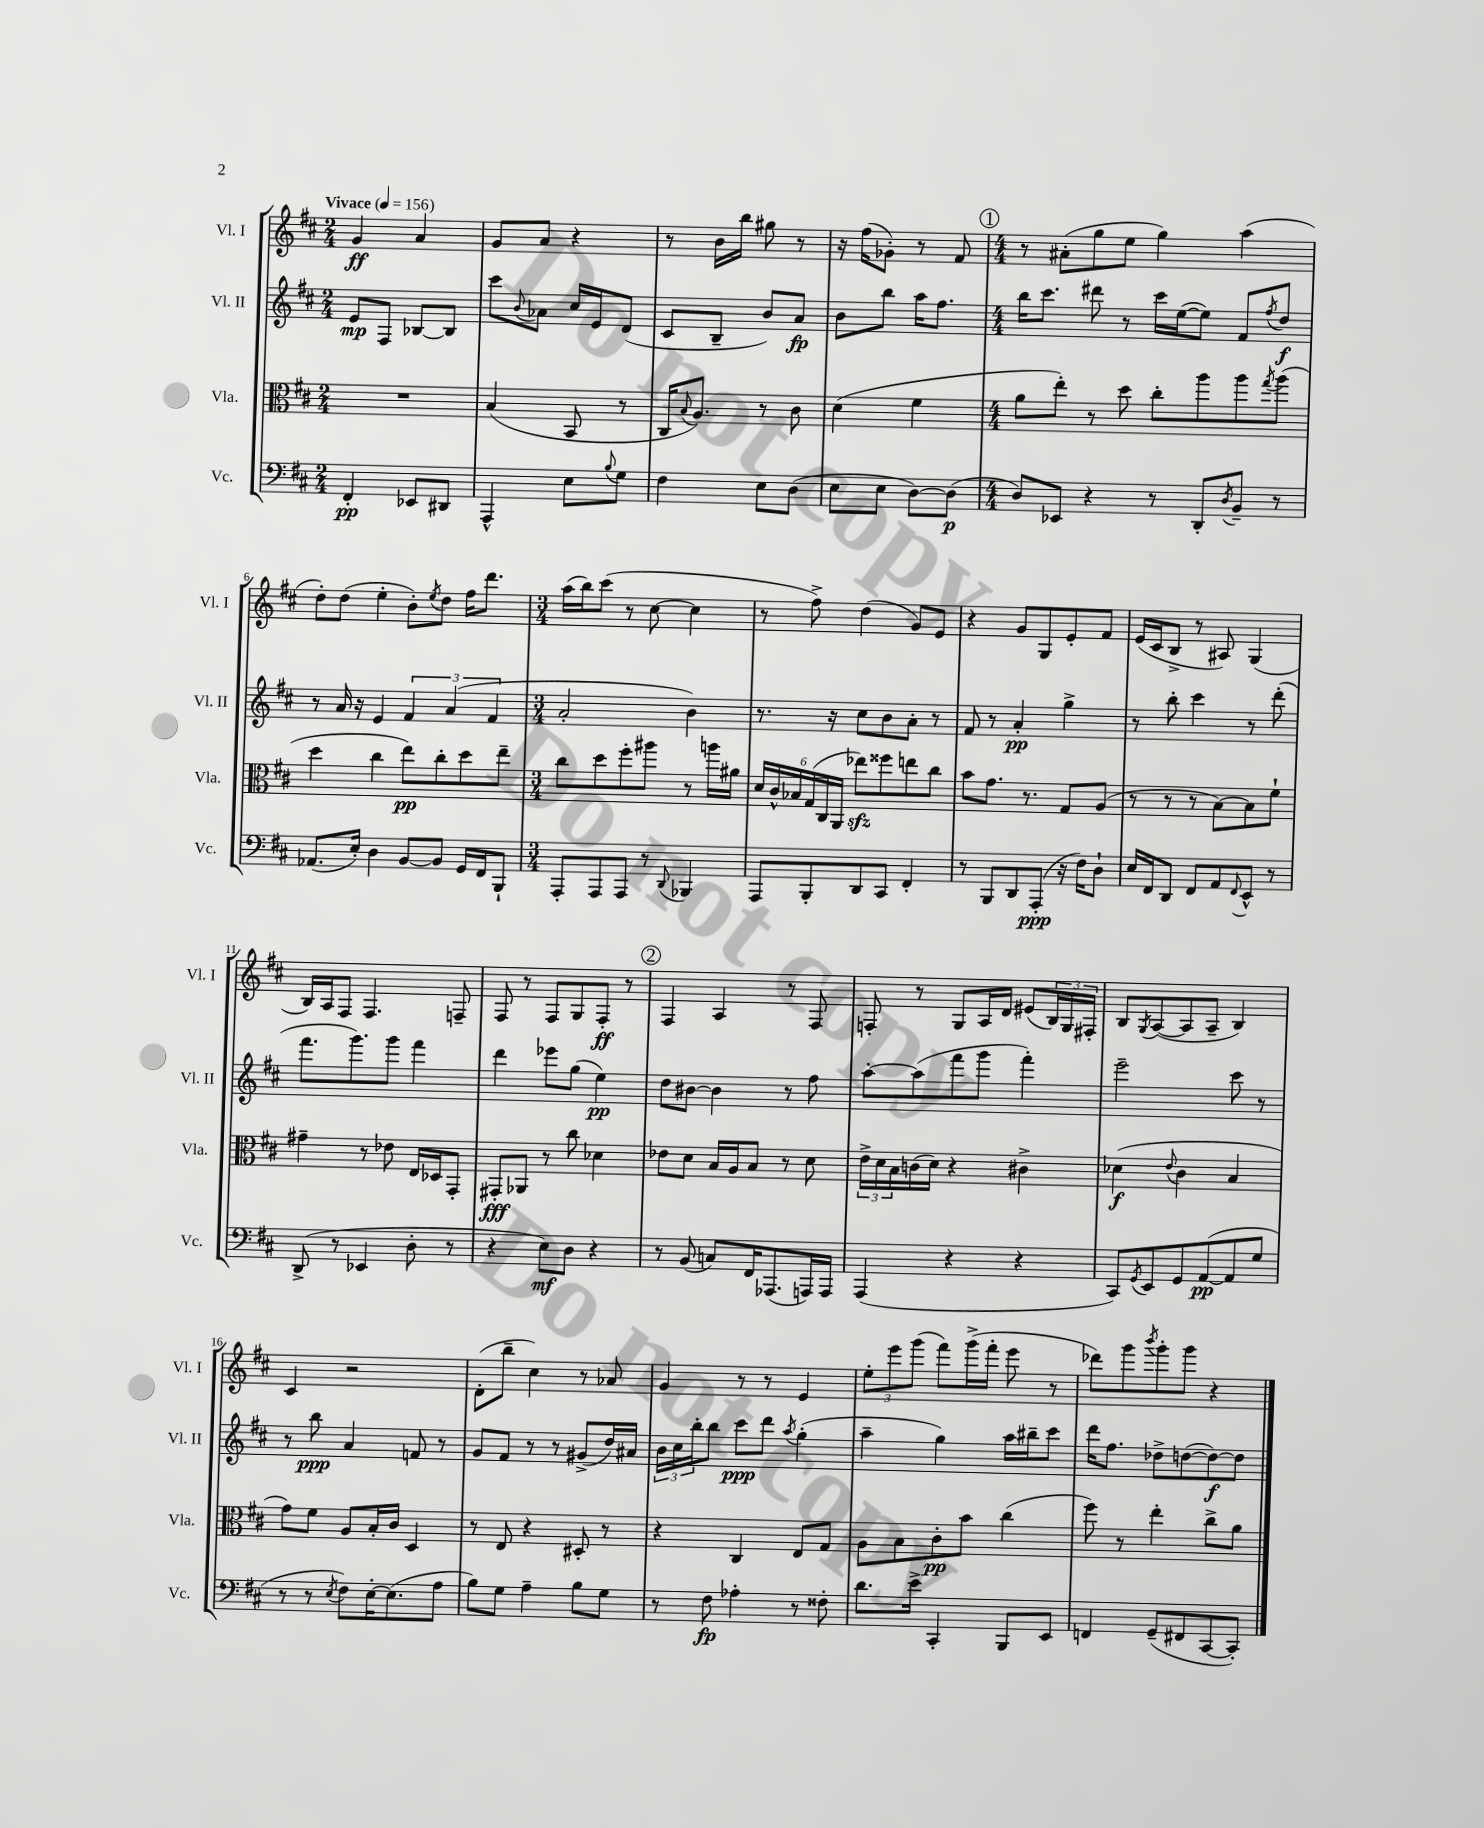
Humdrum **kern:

**kern	**dynam	**kern	**dynam	**kern	**dynam	**kern	**dynam
*part4	*part4	*part3	*part3	*part2	*part2	*part1	*part1
*staff4	*staff4	*staff3	*staff3	*staff2	*staff2	*staff1	*staff1
*I"Vc.	*	*I"Vla.	*	*I"Vl. II	*	*I"Vl. I	*
*I'Vc.	*	*I'Vla.	*	*I'Vl. II	*	*I'Vl. I	*
*clefF4	*	*clefC3	*	*clefG2	*	*clefG2	*
*k[f#c#]	*	*k[f#c#]	*	*k[f#c#]	*	*k[f#c#]	*
*M2/4	*	*M2/4	*	*M2/4	*	*M2/4	*
*MM156	*	*MM156	*	*MM156	*	*MM156	*
=1	=1	=1	=1	=1	=1	=1	=1
!	!	!	!	!	!	!LO:TX:a:B:t=Vivace	!
4FF#'/	pp	2r	.	8e/L	mp	4g/	ff
.	.	.	.	8F#/J	.	.	.
8EE-X/L	.	.	.	[8B-X/L	.	4a/	.
8DD#X/J	.	.	.	8B-/J]	.	.	.
=2	=2	=2	=2	=2	=2	=2	=2
4AAA^^/	.	(4B/	.	8ccc#\L	.	8g/L	.
.	.	.	.	8qqb/	.	.	.
.	.	.	.	8a-X\J	.	8a/J	.
8E\L	.	8BB/	.	16cc#/LL	.	4r	.
.	.	.	.	16e/J	.	.	.
8qqB/	.	.	.	.	.	.	.
8G\J	.	8r	.	(8d/J	.	.	.
=3	=3	=3	=3	=3	=3	=3	=3
4F#\	.	16C#/KL	.	8c#/L	.	8r	.
.	.	8qqB/	.	.	.	.	.
.	.	8.A/J)	.	.	.	.	.
.	.	.	.	8B~/J	.	16b\LL	.
.	.	.	.	.	.	16bb\JJ	.
8E\L	.	8r	.	8b/L)	.	8gg#X\	.
(8D\J	.	8c#\	.	8a/J	fp	8r	.
=4	=4	=4	=4	=4	=4	=4	=4
8E\L	.	(4d\	.	8b\L	.	16r	.
.	.	.	.	.	.	(16ff#\KL	.
8E\J	.	.	.	8bb\J	.	8g-X'\J)	.
[8D\L)	.	4f#\	.	16aa\KL	.	8r	.
.	.	.	.	8.ff#\J	.	.	.
(8D\J]	p	.	.	.	.	8f#/	.
!!LO:REH:place=s1:t=1
=5	=5	=5	=5	=5	=5	=5	=5
*M4/4	*	*M4/4	*	*M4/4	*	*M4/4	*
8D/L)	.	8a\L	.	16bb\KL	.	8r	.
.	.	.	.	8.ccc#\J	.	.	.
8EE-X/J	.	8ee'\J)	.	.	.	(8a#X'\L	.
4r	.	8r	.	8ddd#X\	.	8gg\	.
.	.	8dd\	.	8r	.	8ee\J	.
8r	.	8cc#'\L	.	16ccc#\LL	.	4gg\)	.
.	.	.	.	([16ee\J	.	.	.
8DD'/L	.	8aa\	.	8ee\J])	.	.	.
8qD/	.	.	.	.	.	.	.
8BB~/J	.	8aa\	.	8f#/L	.	(4aa\	.
.	.	8qgg/	.	8qff#/	.	.	.
8r	.	(8aa\J	.	8dd/J	f	.	.
!!LO:LB:g=z
=6	=6	=6	=6	=6	=6	=6	=6
(8.AA-X/L	.	4dd\	.	8r	.	8dd'\L)	.
.	.	.	.	16a/	.	(8dd\J	.
16E'/Jk)	.	.	.	16r	.	.	.
4D\	.	4cc#\	.	4e/	.	4ee'\	.
[8BB/L	.	8ee\L)	pp	6f#/	.	8b'\L)	.
.	.	.	.	.	.	8qee/	.
8BB/J]	.	8cc#'\	.	.	.	8dd\J	.
.	.	.	.	(6a/	.	.	.
16GG/LL	.	8dd\	.	.	.	16ff#\KL	.
16FF#/J	.	.	.	.	.	8.ddd\J	.
.	.	.	.	6f#/	.	.	.
8BBB`/J	.	8ee~\J	.	.	.	.	.
=7	=7	=7	=7	=7	=7	=7	=7
*M3/4	*	*M3/4	*	*M3/4	*	*M3/4	*
8AAA'/L	.	8cc#\L	.	2a'/	.	(16aa\LL	.
.	.	.	.	.	.	16bb\J)	.
8AAA/	.	8dd\	.	.	.	(8ccc#\J	.
8AAA/J	.	8ff#'\	.	.	.	8r	.
8r	.	8aa#X\J	.	.	.	[8cc#\	.
8qqDD/	.	.	.	.	.	.	.
4BBB-X/	.	8r	.	4b\)	.	4cc#\]	.
.	.	16aan\LL	.	.	.	.	.
.	.	16a#X\JJ	.	.	.	.	.
=8	=8	=8	=8	=8	=8	=8	=8
8AAA/L	.	24d/LL	.	8.r	.	8r	.
.	.	24c#^^/	.	.	.	.	.
.	.	24B-X/	.	.	.	.	.
8BBB'/	.	(24G/	.	.	.	8ff#^\)	.
.	.	24C#/	.	.	.	.	.
.	.	.	.	16r	.	.	.
.	.	24AA/JJ	.	.	.	.	.
8DD/	.	8ee-Xzz\L)	.	8cc#\L	.	(4dd\	.
8CC#/J	.	8ff##X\	.	8b\	.	.	.
4FF#'/	.	8een\	.	8a'\J	.	8g/L)	.
.	.	8cc#\J	.	8r	.	8e/J	.
=9	=9	=9	=9	=9	=9	=9	=9
8r	.	8b\L	.	8f#/	.	4r	.
8BBB/L	.	8.g\J	.	8r	.	.	.
8DD/	.	.	.	4a'/	pp	8g/L	.
.	.	8.r	.	.	.	.	.
(8AAA'/J	ppp	.	.	.	.	8G/	.
16r	.	8G/L	.	4gg^\	.	8e'/	.
16F#\KL)	.	.	.	.	.	.	.
8D`\J	.	(8A/J	.	.	.	8f#/J	.
=10	=10	=10	=10	=10	=10	=10	=10
16E/LL	.	8r	.	8r	.	(16e/LL	.
16FF#/J	.	.	.	.	.	16c#/J	.
8DD/J	.	8r	.	8bb'\	.	8B^/J	.
8FF#/L	.	8r	.	4ccc#\	.	8r	.
8AA/	.	[8B\L)	.	.	.	8A#X/)	.
8qqFF#/	.	.	.	.	.	.	.
8EE^^/J	.	8B\]	.	8r	.	(4G/	.
8r	.	8f#`\J	.	(8ddd'\	.	.	.
!!LO:LB:g=z
=11	=11	=11	=11	=11	=11	=11	=11
(8DD^/	.	4g#X~\	.	8.fff#\L	.	16B/LL)	.
.	.	.	.	.	.	16A/J	.
8r	.	.	.	.	.	8F#/J	.
.	.	.	.	8.ggg\)	.	.	.
4EE-X/	.	8r	.	.	.	4.F#/	.
.	.	8e-X\	.	8ggg\J	.	.	.
8D'\	.	16E/LL	.	4fff#\	.	.	.
.	.	16D-X/J	.	.	.	.	.
8r	.	8GG'/J	.	.	.	8Fn~/	.
=12	=12	=12	=12	=12	=12	=12	=12
4r	.	8GG#X'/L	fff	4ddd\	.	8F#/	.
.	.	8AA-X/J	.	.	.	8r	.
8E\L)	mf	8r	.	8eee-X\L	.	8F#/L	.
8D\J	.	8cc#\	.	(8gg\J	.	8G/	.
4r	.	4d-X\	.	4ee\)	pp	8F#'/J	ff
.	.	.	.	.	.	8r	.
!!LO:REH:place=s1:t=2
=13	=13	=13	=13	=13	=13	=13	=13
8r	.	8e-X\L	.	8dd\L	.	4F#/	.
(8BB/	.	8d\J	.	[8b#X\J	.	.	.
8Cn/L)	.	16B/LL	.	4b#\]	.	4A/	.
.	.	16A/J	.	.	.	.	.
16FF#/K	.	8B/J	.	.	.	.	.
(8.AAA-X/	.	.	.	.	.	.	.
.	.	8r	.	8r	.	8r	.
16AAAn/L)	.	8d\	.	8ff#\	.	8F#/	.
16AAA/JJ	.	.	.	.	.	.	.
=14	=14	=14	=14	=14	=14	=14	=14
(4AAA/	.	24e^\LL	.	[8aa'\L	.	8Fn'/	.
.	.	24d\	.	.	.	.	.
.	.	24B\	.	.	.	.	.
.	.	(16cn\	.	(8aa\]	.	8r	.
.	.	16d\JJ)	.	.	.	.	.
4r	.	4r	.	8fff#\	.	8G/L	.
.	.	.	.	8ggg\J	.	16A/L	.
.	.	.	.	.	.	16d/JJ	.
4r	.	4c#X^\	.	4fff#'\)	.	(8e#X/L	.
.	.	.	.	.	.	24B/L)	.
.	.	.	.	.	.	24G/	.
.	.	.	.	.	.	24F#X'/JJ	.
=15	=15	=15	=15	=15	=15	=15	=15
8CC#/L)	.	(4d-X\	f	2eee~\	.	8B/L	.
8qGG/	.	.	.	.	.	8qG/	.
8EE/	.	.	.	.	.	([8A/	.
.	.	8qqe/	.	.	.	.	.
8GG/	.	4c#\	.	.	.	8A/]	.
([8AA/	pp	.	.	.	.	8A~/J	.
8AA/]	.	4B/	.	8ccc#\	.	4B/)	.
8G/J	.	.	.	8r	.	.	.
!!LO:LB:g=z
=16	=16	=16	=16	=16	=16	=16	=16
8r	.	8g\L)	.	8r	.	4c#/	.
8r	.	8f#\J	.	8bb\	ppp	.	.
8qE/	.	.	.	.	.	.	.
8F#\L)	.	8A/L	.	4a/	.	2r	.
[16E'\K	.	16B'/L	.	.	.	.	.
(8.E\]	.	16c#/JJ	.	.	.	.	.
.	.	4D/	.	8fn/	.	.	.
8A\J	.	.	.	8r	.	.	.
=17	=17	=17	=17	=17	=17	=17	=17
8B\L)	.	8r	.	8g/L	.	(8d'\L	.
8G\J	.	8E/	.	8f#/J	.	8bb~\J	.
4A~\	.	4r	.	8r	.	4cc#\)	.
.	.	.	.	8r	.	.	.
8B\L	.	8D#X'/	.	(8g#X^/L	.	8r	.
8G\J	.	8r	.	16dd/L)	.	8a-X/	.
.	.	.	.	16a#X/JJ	.	.	.
=18	=18	=18	=18	=18	=18	=18	=18
8r	.	4r	.	24b\LL	.	4g/	.
.	.	.	.	24cc#\	.	.	.
.	.	.	.	24bb'\J	.	.	.
8F#\	fp	.	.	8bb\J	.	.	.
4A-X'\	.	4C#/	.	8ccc#\L	ppp	8r	.
.	.	.	.	8ddd\J	.	8r	.
.	.	.	.	8qaa/	.	.	.
8r	.	8E/L	.	(4gg'\	.	4e/	.
8F##X'\	.	8G/J	.	.	.	.	.
=19	=19	=19	=19	=19	=19	=19	=19
8.d\L	.	8A\L	.	4aa~\	.	12ee'\L	.
.	.	.	.	.	.	12eee\	.
.	.	8B\	.	.	.	.	.
.	.	.	.	.	.	(12ggg\J	.
16e^\Jk	.	.	.	.	.	.	.
4CC#'/	.	8c#'\	pp	4gg\)	.	8fff#\L)	.
.	.	8b\J	.	.	.	(16ggg^\L	.
.	.	.	.	.	.	16fff#'\JJ	.
8BBB/L	.	(4cc#\	.	16aa\LL	.	8eee\	.
.	.	.	.	16bb#X~\J	.	.	.
8EE/J	.	.	.	8ccc#\J	.	8r	.
=20	=20	=20	=20	=20	=20	=20	=20
4FFn/	.	8ff#\)	.	16ddd\KL	.	8ddd-X\L)	.
.	.	.	.	8.ff#\J	.	.	.
.	.	8r	.	.	.	8ggg\	.
.	.	.	.	.	.	8qbbb/	.
(8GG~/L	.	4ee'\	.	8dd-X^\L	.	8ggg'\	.
8FF#X/	.	.	.	([8ddn\	.	8ggg\J	.
[8CC#/	.	8cc#^\L	.	8dd\_)	f	4r	.
8CC#'/J])	.	8a\J	.	8dd\J]	.	.	.
==	==	==	==	==	==	==	==
*-	*-	*-	*-	*-	*-	*-	*-
